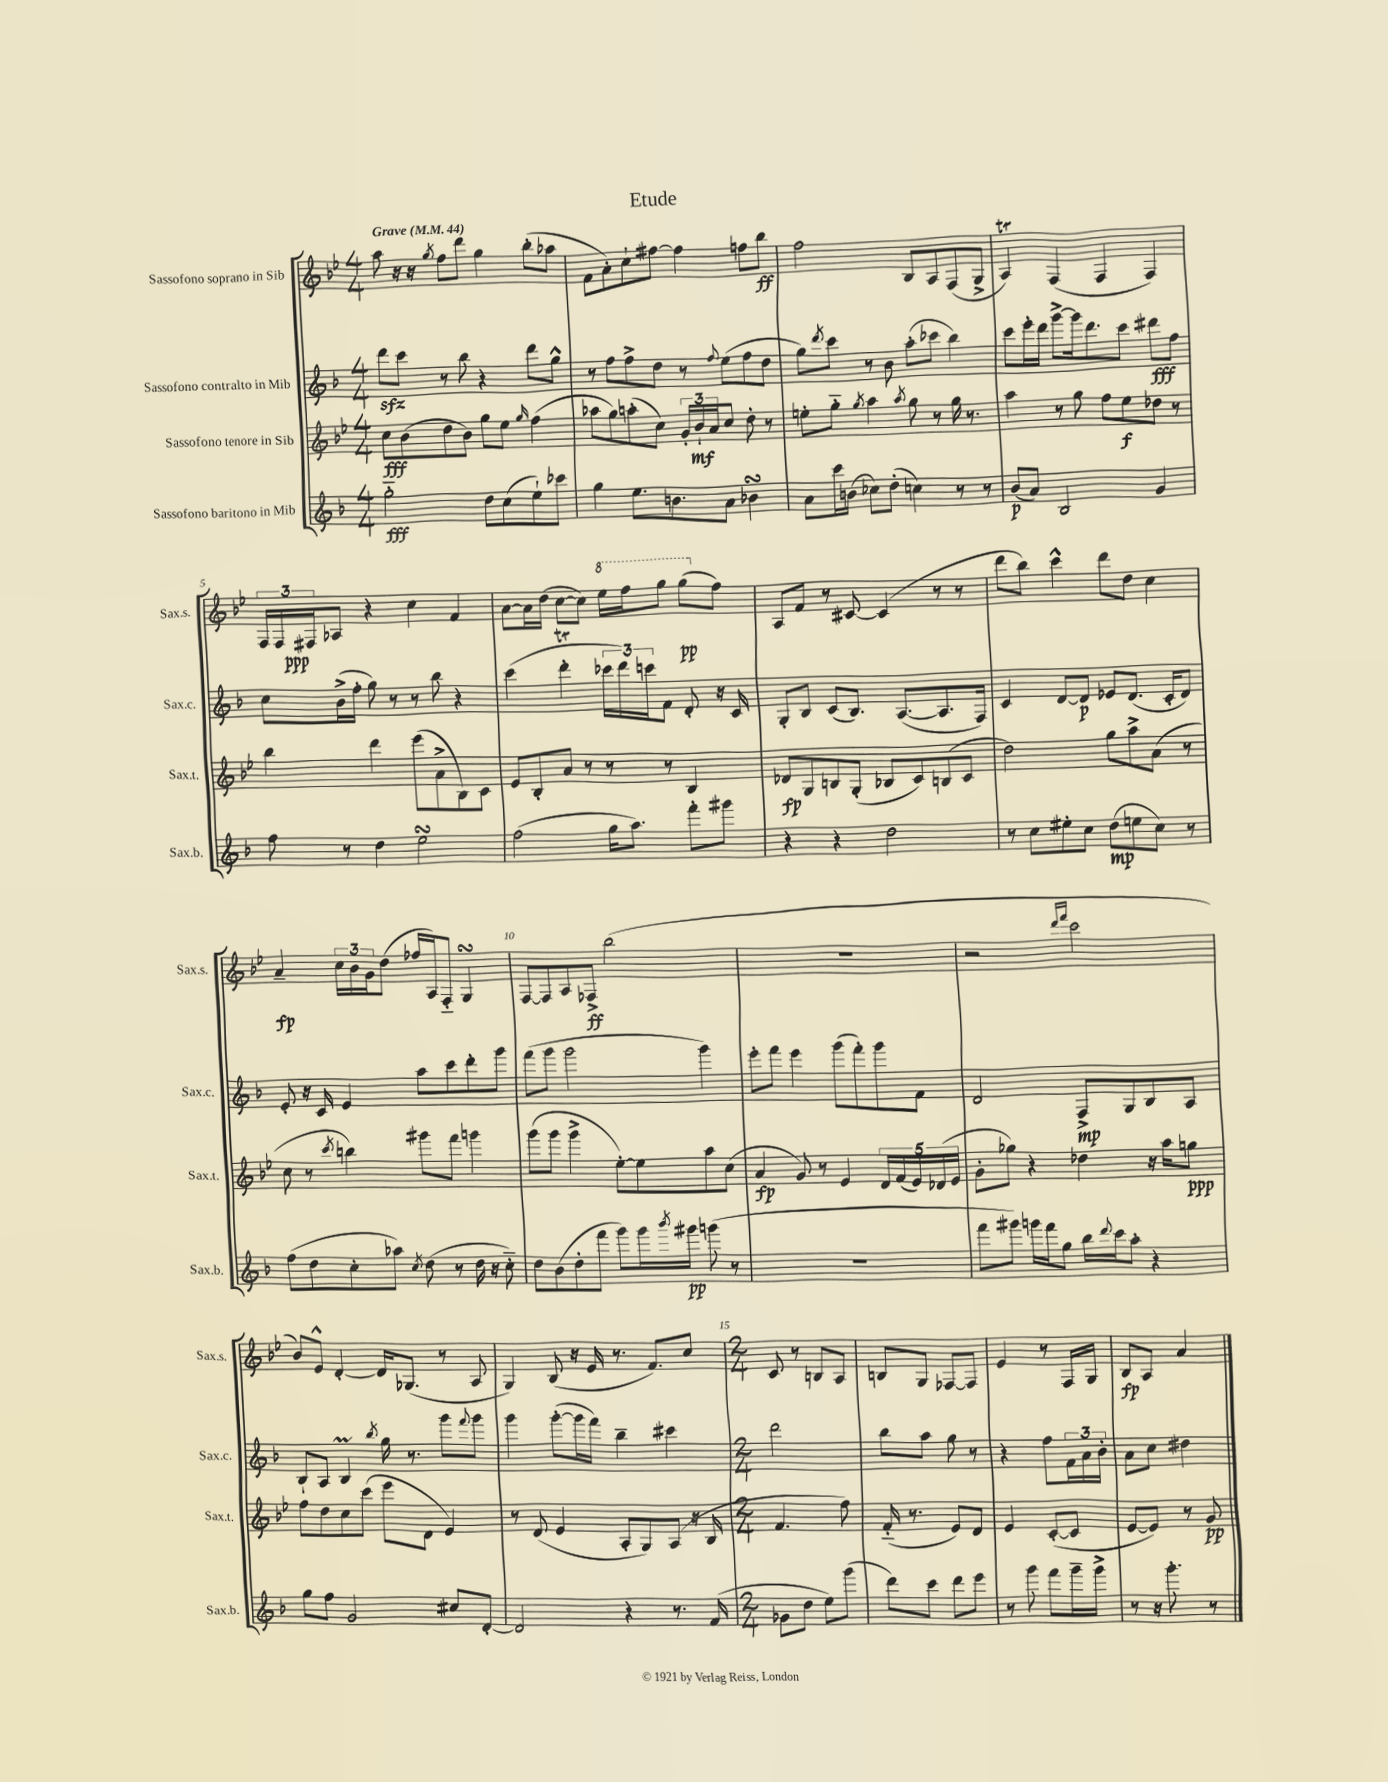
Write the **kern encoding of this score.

**kern	**kern	**kern	**kern
*staff4	*staff3	*staff2	*staff1
*clefG2	*clefG2	*clefG2	*clefG2
*k[b-]	*k[b-e-]	*k[b-]	*k[b-e-]
*M4/4	*M4/4	*M4/4	*M4/4
*MM44	*MM44	*MM44	*MM44
2gg'~	8cc	8ddd	8aa
.	(8b-	8ccc	16r
.	.	.	16r
.	.	.	8qgg
.	8dd	8r	8ff
.	8b-)	8bb-	8ddd
8dd	8gg	4r	4gg
(8cc	8ee-	.	.
.	16qqgg	.	.
8ee`)	(4ff	8ddd	(8bb-'
8ccc-	.	8gg^^	8aa-
=	=	=	=
4gg	8aa-	8r	8f
.	8gg)	8ff	8a')
8.ee	(8aa'	8ff^	8cc`
.	8cc)	8dd	[8ff#
8.b	.	.	.
.	24g'	8r	4ff#]
.	24b-`	.	.
.	24a	.	.
.	.	8qqff	.
8a	8cc	(8ee	.
4b-	8dd'	8ff	8ff
.	8r	8dd	8bb-
=	=	=	=
8a	8ee'	8gg)	2ff
.	.	8qddd	.
16ccc	8gg'~	8ccc	.
(16b	.	.	.
.	8qgg	.	.
8cc-)	4aa	8r	.
(8dd'	.	8b-	.
.	8qaa	.	.
4cc)	8gg	(8aa'	8B-
.	8r	8ccc-	8A
8r	16gg	4bb-)	(8F
.	8.r	.	.
8r	.	.	8G^
=	=	=	=
(8b-	4aa	8ccc	4A)
8a)	.	16eee'	.
.	.	16ddd	.
2B-	8r	[8ggg^	(4F
.	8gg	16ggg]	.
.	.	8.ddd	.
.	8ff	.	4F
.	8ee-	8ccc	.
4g	8dd-	8ddd#	4F)
.	8r	8ff	.
=	=	=	=
8ff	4bb-	8cc	24F
.	.	.	24F
.	.	.	24F#
8r	.	(16b-^	8A-
.	.	16ff'	.
4dd	4ddd	8gg)	4r
.	.	8r	.
2ee	(8eee-	8r	4cc
.	8a^	8bb-	.
.	8B-)	4r	4f
.	8c	.	.
=	=	=	=
(2ff	8e-	(4ccc	[8a
.	8B-'	.	16a]
.	.	.	(16dd
.	8a	4ddd'	[8cc
.	8r	.	8cc])
16gg	8r	24ccc-	16eee-
.	.	24ddd)	.
8.aa)	.	.	16fff
.	.	24ccc	.
.	8r	8f	8ggg
8fff'	4B-	8d'	(8ggg
8ggg#	.	16r	8ff)
.	.	16c	.
=	=	=	=
4r	8d-	8G'	8A
.	8G	8B-	8f
4r	8B	(8c	8r
.	(8G'	8.B-)	[8c#
2dd	8B-	.	(4c#]
.	.	([8.A	.
.	8c)	.	.
.	(8B	8.A]	8r
.	8c	.	8r
.	.	16F)	.
=	=	=	=
8r	2dd)	4c	8ddd
8cc	.	.	8bb-)
8ee#'	.	[8d	4ccc^^
8cc	.	8d]	.
(8dd	8gg	8e-	8ddd
8ee	8aa^	(8.d	8dd
8cc)	(8a	.	4cc
.	.	16c'	.
8r	8r	8d)	.
=	=	=	=
(8ff	8cc	8e'	4a~
8dd	8r	16r	.
.	.	16c	.
.	8qccc	.	.
8cc'	4bb)	4e	24cc
.	.	.	24b-
.	.	.	24g
8aa-)	.	.	(8dd
8qcc	.	.	.
(8dd	8ggg#	8aa	16ff-
.	.	.	16A)
8r	8fff	8ccc	8F'~
16dd	4ggg	8ddd'	4G
16r	.	.	.
8cc'~)	.	8ggg	.
=	=	=	=
8dd	(8ggg	(8fff	[8F
(8b-	8ggg	8ggg	8F]
8dd'	4ggg^	2ggg	8A
8fff	.	.	8F-^
8ggg)	[8ee-')	.	(2bb-
16ggg	8ee-]	.	.
8qbbb-	.	.	.
16ggg#	.	.	.
(8ggg	8aa	4ggg)	.
8r	(8cc	.	.
=	=	=	=
1r	4a	8eee'	1r
.	.	8fff	.
.	8g)	4eee	.
.	8r	.	.
.	4e-	(8ggg	.
.	.	8fff')	.
.	20d	8ggg	.
.	(20f	.	.
.	20e-)	.	.
.	.	8f	.
.	(20d-	.	.
.	20e-	.	.
=	=	=	=
8fff	8g'	2d	2r
8ggg#)	8gg-)	.	.
16ggg	4r	.	.
16fff	.	.	.
8gg	.	.	.
.	.	.	16qqddd
.	.	.	16qqfff
16bb-	4dd-	8F^	2ccc
8qqddd	.	.	.
16ccc	.	.	.
8aa'	.	8G	.
4r	16r	8B-	.
.	16aa	.	.
.	8gg	8A	.
=	=	=	=
8gg	8ff	8B-`	8b-)
8ff	8dd	8A	8e-^^
2g	8cc	4B-	[4d'
.	(8ccc	.	.
.	.	8qbb-	.
.	8eee-	16gg	16d]
.	.	8.r	(8.G-
.	8d	.	.
8cc#	4e-)	8ggg	8r
.	.	8qqfff	.
[8d'	.	8ggg	8A
=	=	=	=
2d]	8r	4ggg	4G)
.	(8d	.	.
.	4e-	([8ggg'	(8B-
.	.	16ggg]	16r
.	.	16fff)	16e-
4r	8A'	4bb-~	8.r
.	8G)	.	.
.	.	.	8.f)
8.r	(8A	4ccc#	.
.	16r	.	8cc
(16f	16B-	.	.
=	=	=	=
*M2/4	*M2/4	*M2/4	*M2/4
8g-	4.f	2ddd	8c
8dd	.	.	8r
8ee)	.	.	8B
(8ggg	8ff)	.	8A
=	=	=	=
8ddd)	(16f'~	8bb-	8B
.	8.r	.	.
8ccc	.	8aa	8G
8ddd	8e-)	8gg	[8F-
8eee	8d	8r	8F-]
=	=	=	=
8r	4e-	4r	4e-
8ggg	.	.	.
8fff	([8c'	8ff	8r
16ggg~	8c]	24f	16F
.	.	24a	.
16ggg^	.	.	16G
.	.	24b-'	.
=	=	=	=
8r	[8e-	8a	8B-
16r	8e-])	8cc	8A
8.ggg'	.	.	.
.	8r	4dd#	4a
8r	8g	.	.
==	==	==	==
*-	*-	*-	*-
